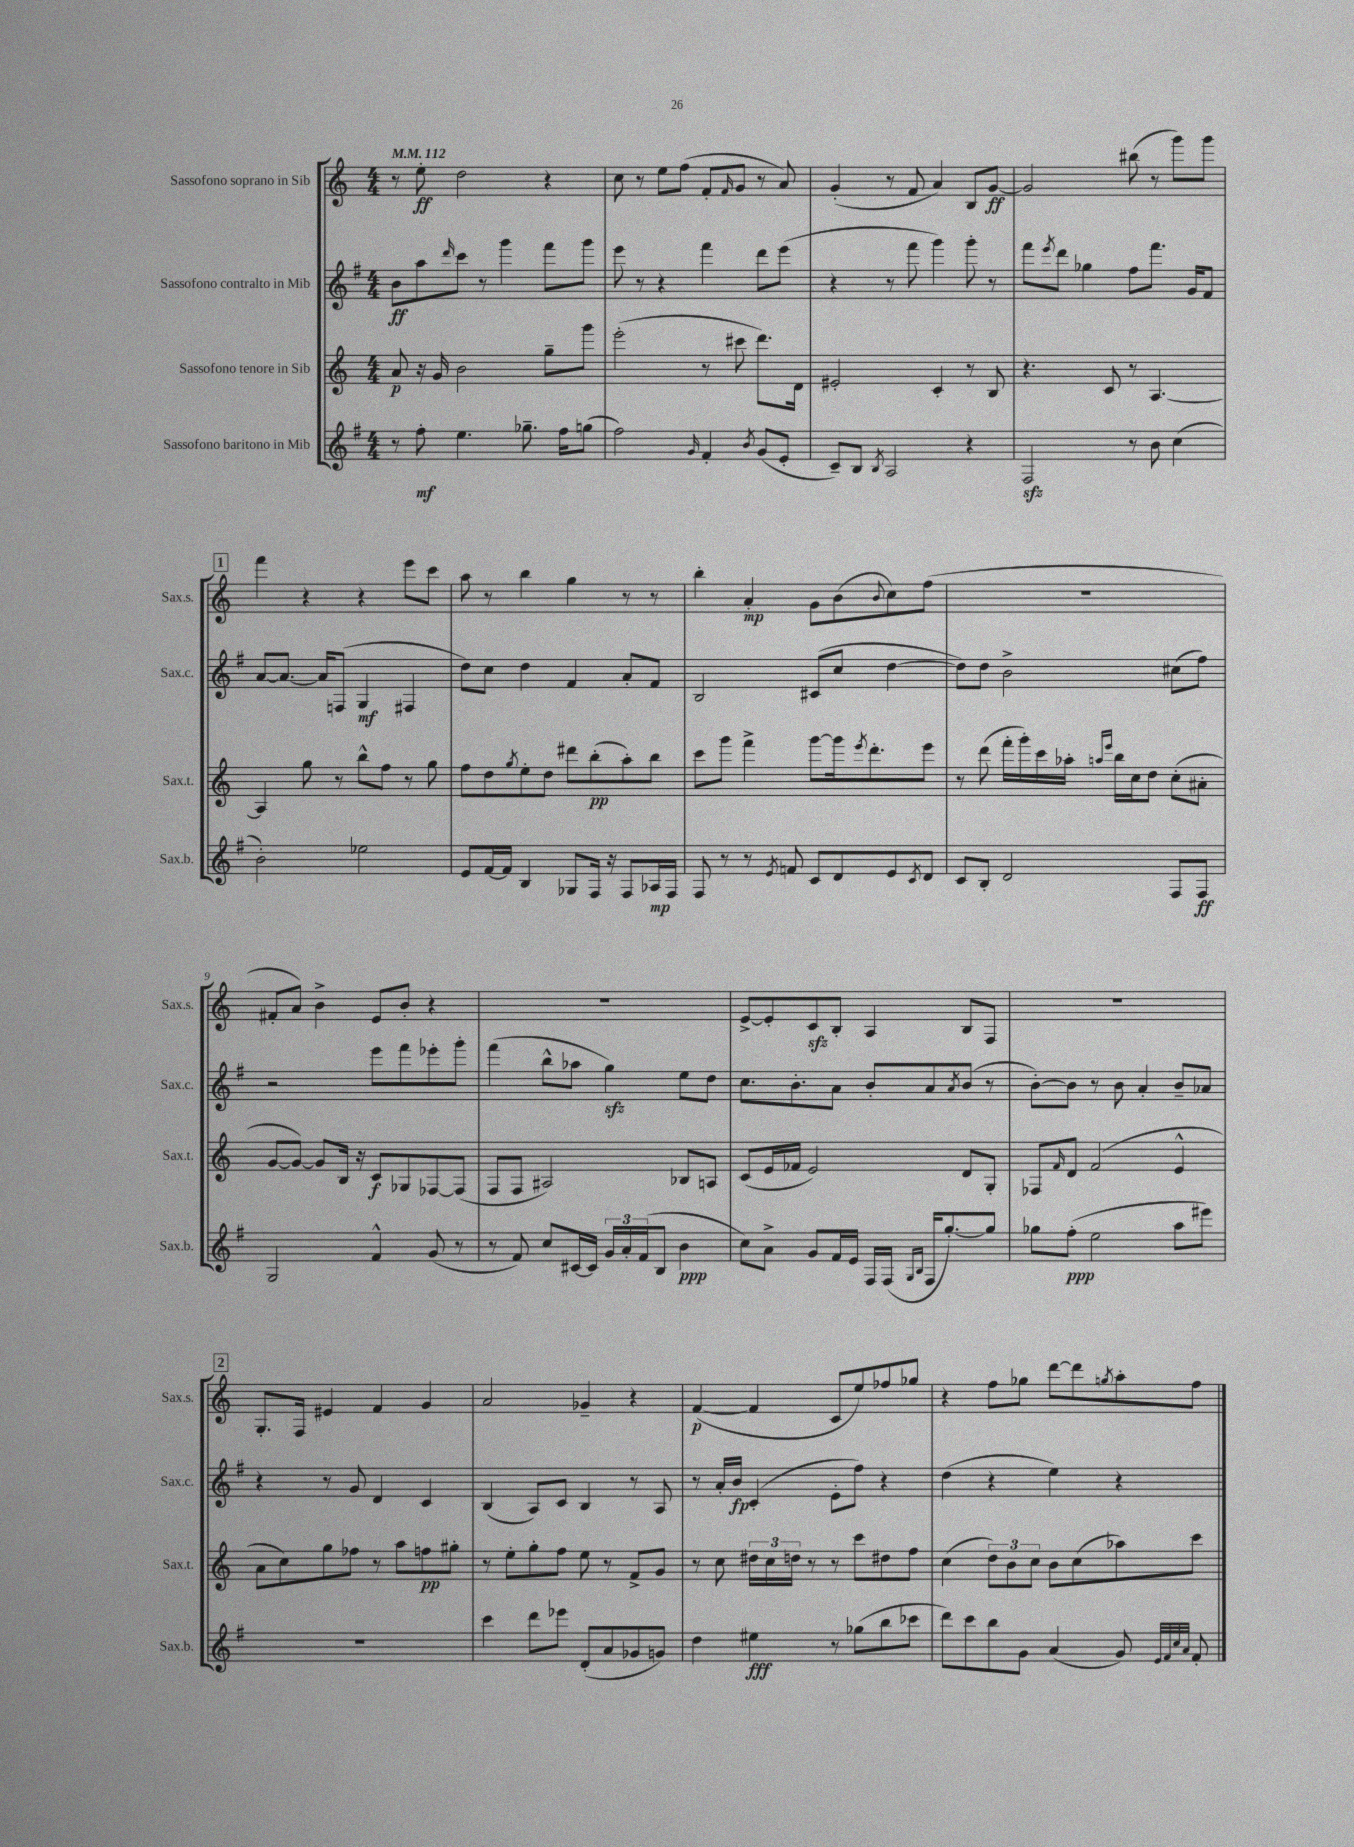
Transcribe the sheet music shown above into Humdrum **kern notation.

**kern	**kern	**kern	**kern
*staff4	*staff3	*staff2	*staff1
*clefG2	*clefG2	*clefG2	*clefG2
*k[f#]	*k[]	*k[f#]	*k[]
*M4/4	*M4/4	*M4/4	*M4/4
*MM112	*MM112	*MM112	*MM112
8r	8a	8b	8r
8ff#'	16r	8aa	8ee'
.	16g	.	.
.	.	16qqddd	.
4.ee	2b	8ccc	2dd
.	.	8r	.
.	.	4ggg	.
8.gg-~	.	.	.
.	8gg~	8fff#	4r
16ff#	.	.	.
(8gg	8ggg	8ggg	.
=	=	=	=
2ff#)	(2eee'	8eee	8cc
.	.	8r	8r
.	.	4r	8ee
.	.	.	(8ff
16qqg	.	.	.
4f#'	8r	4fff#	8f'
.	.	.	16qqf
.	8ccc#	.	8g
8qb	.	.	.
(8g	8.ddd)	8ddd	8r
8e'	.	(8eee	8a)
.	16d	.	.
=	=	=	=
8c~)	2e#'	4r	(4g'
8B	.	.	.
8qB	.	.	.
2A	.	8r	8r
.	.	8fff#	8f
.	4c'	4ggg)	4a)
4r	8r	8ggg'	8B
.	8B	8r	[8g
=	=	=	=
2F#	4.r	8fff#	2g]
.	.	8qeee	.
.	.	8ddd	.
.	.	4gg-	.
.	8c	.	.
8r	8r	8ff#	(8bb#
8b	[4.A	8.fff#	8r
(4cc	.	.	8ggg)
.	.	16g	.
.	.	8f#	8ggg
=	=	=	=
2b')	4A]	[8a	4fff
.	.	8.a_	.
.	8gg	.	4r
.	.	16a]	.
.	8r	(8F	.
2ee-	8bb^^	4G	4r
.	8ff	.	.
.	8r	4F#	8eee
.	8gg	.	8ccc
=	=	=	=
8e	8ff	8dd)	8aa
[16f#	8dd	8cc	8r
16f#]	.	.	.
.	8qgg	.	.
4B	8ee'	4dd	4bb
.	8dd	.	.
8G-	8ddd#	4f#	4gg
16F#	(8bb'	.	.
16r	.	.	.
8F#	8aa')	8a'	8r
16A-	8bb	8f#	8r
16F#	.	.	.
=	=	=	=
8F#	8ccc	2B	4bb'
8r	8ggg	.	.
8r	4fff^	.	4a'
8qe	.	.	.
8f	.	.	.
8c	[8ggg	(8c#	8g
8d	16ggg]	8cc	(8b
.	8qeee	.	.
.	8.ddd'	.	.
.	.	.	8qqb
8e	.	[4dd	8cc)
8qc	.	.	.
8d	8eee	.	(8ff
=	=	=	=
8c	8r	8dd])	1r
8B'	(8ddd	8dd	.
2d	16fff'	2b^	.
.	16ggg')	.	.
.	16ccc	.	.
.	16aa-'	.	.
.	16qqaa	.	.
.	16qqeee	.	.
.	16bb	.	.
.	16cc	.	.
.	8dd	.	.
8F#	(8cc'	(8cc#	.
8F#	8a#'	8ff#)	.
=	=	=	=
2G	[8g	2r	8f#'
.	8g_)	.	8a)
.	8g]	.	4b^
.	16B	.	.
.	16r	.	.
4f#^^	8c	8eee	8e
.	8G-	8fff#	8b'
(8g	[8F-	8eee-'	4r
8r	(8F-]	8ggg'	.
=	=	=	=
8r	8F	(4fff#	1r
8f#)	8F	.	.
8cc	2A#)	8bb^^	.
[16c#	.	8aa-	.
16c#]	.	.	.
24g	.	4gg)	.
24a'	.	.	.
(24f#	.	.	.
8B	.	.	.
4b	8B-	8ee	.
.	8A	8dd	.
=	=	=	=
8cc)	(8c	8.cc	[8e^
8a^	16e	.	8e']
.	16f-	8.b'	.
8g	2e)	.	8c
16f#	.	8a	8B'
16e	.	.	.
16F#	.	8b'	4A
(16F#	.	.	.
16qqG	.	.	.
16qqB	.	.	.
16F#	.	8a	.
[8.gg')	.	.	.
.	.	8qa	.
.	8d	(8b	8B
8gg]	8G'	8r	8F
=	=	=	=
8gg-	8F-	[8b')	1r
.	16qqf	.	.
(8ff#'	8d	8b]	.
2ee	(2f	8r	.
.	.	8b	.
.	.	4a'	.
8aa	4e^^	8b~	.
8eee#)	.	8a-	.
=	=	=	=
1r	8a	4r	8.G'
.	8cc)	.	.
.	.	.	16F
.	8gg	8r	4e#
.	8ff-	8g	.
.	8r	4d	4f
.	8aa	.	.
.	8ff	4c	4g
.	8gg#'	.	.
=	=	=	=
4ccc	8r	(4B	2a
.	8ee'	.	.
8ddd	8gg'	8A)	.
8eee-	8ff	8c	.
(8d'	8ee	4B	4g-~
8a	8r	.	.
8g-	8f^	8r	4r
8g)	8g	8A	.
=	=	=	=
4dd	8r	8r	([4f
.	8cc	16a'	.
.	.	16b	.
4ee#	24dd#	(4c'	4f]
.	24cc	.	.
.	24dd	.	.
.	8r	.	.
8r	8r	8e'	8c
(8gg-	8ccc	8ff#)	8ee)
8bb	8dd#	4r	8ff-
8ccc-	8ff	.	8gg-
=	=	=	=
8ddd)	(4cc	(4dd	4r
8ccc	.	.	.
8bb	12dd)	4r	8ff
.	12b	.	.
8g	.	.	8gg-
.	12cc	.	.
(4a	8b	4ee)	[8ddd
.	(8cc	.	8ddd]
.	.	.	8qgg
8g)	8aa-)	4r	8aa'
32qqe	.	.	.
32qqf#	.	.	.
32qqcc	.	.	.
32qqa	.	.	.
8f#'	8ccc	.	8ff
==	==	==	==
*-	*-	*-	*-
